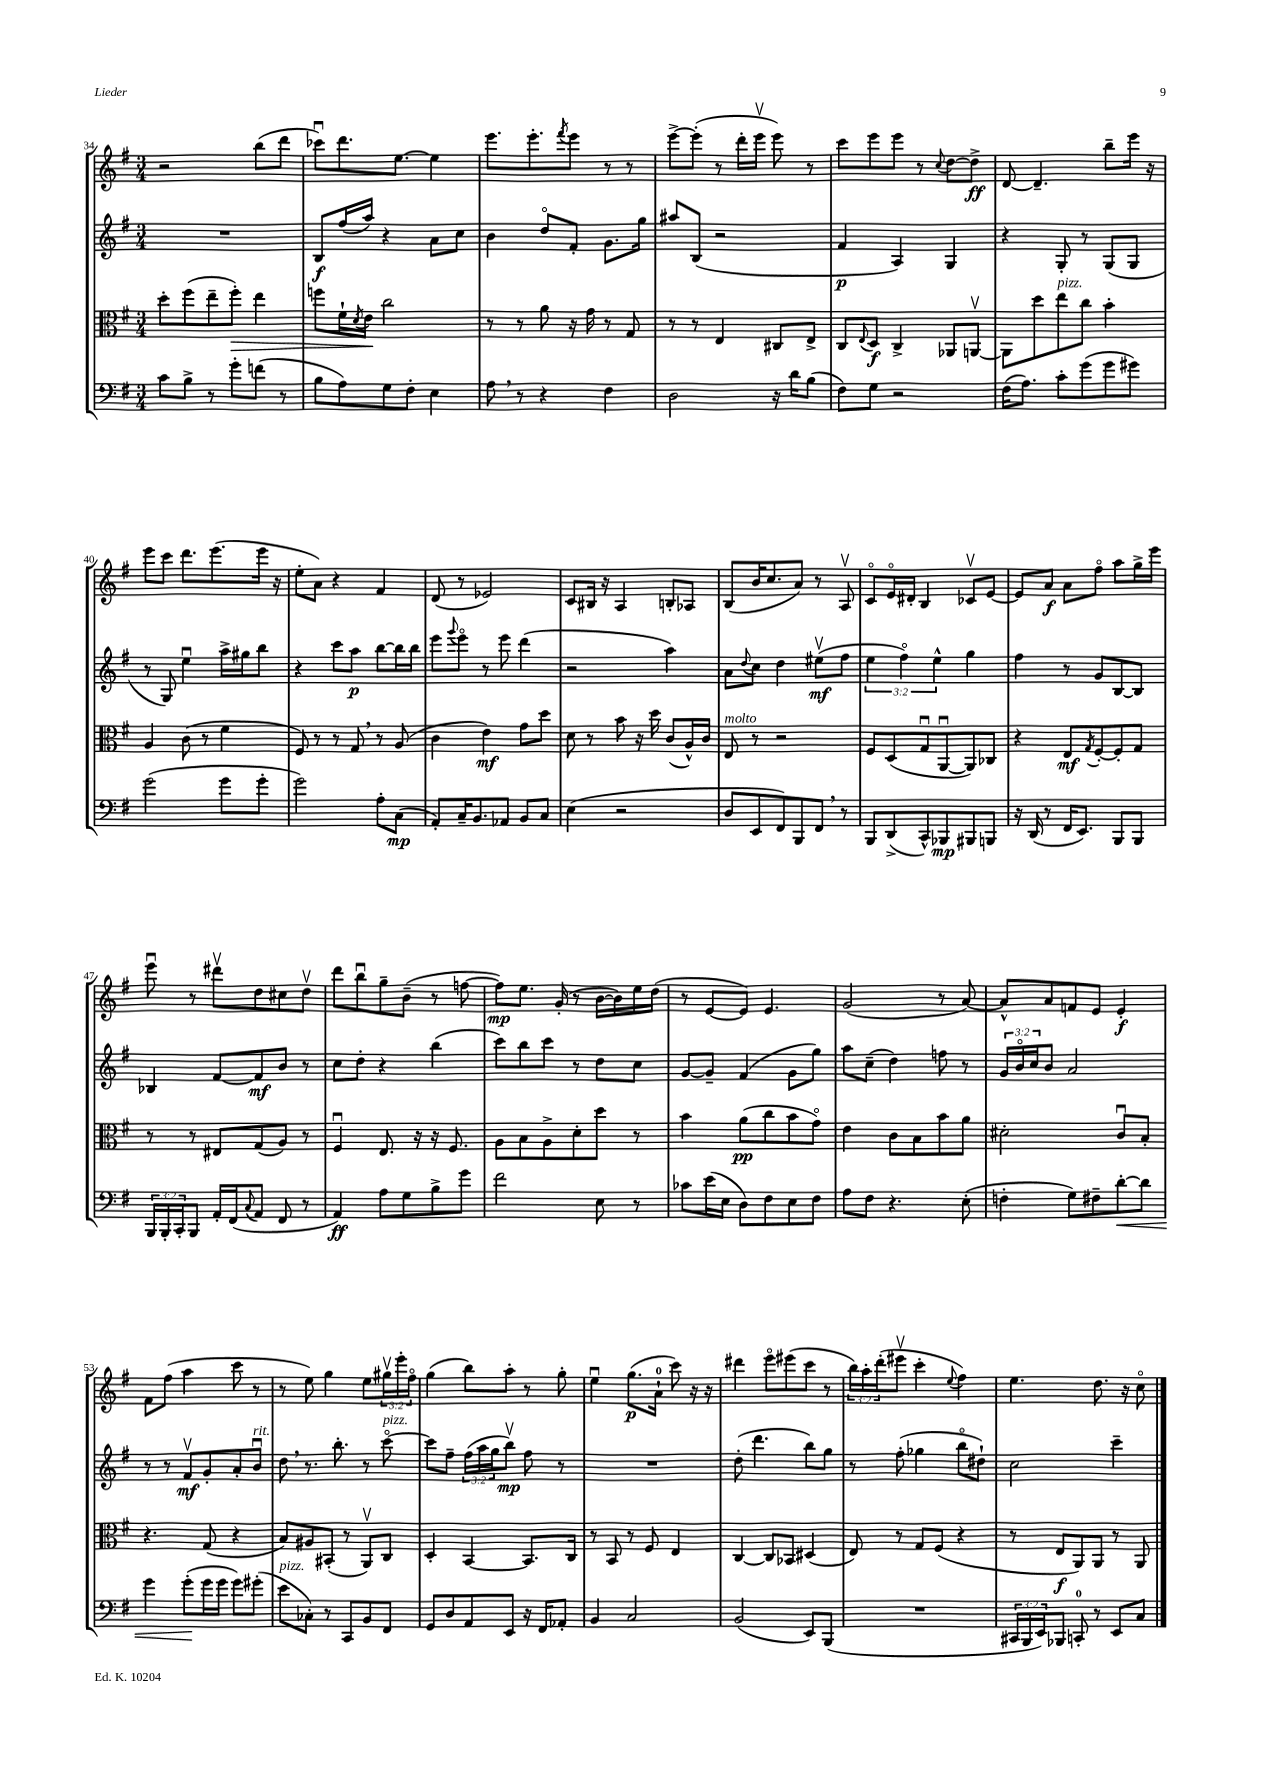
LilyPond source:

<<
\new StaffGroup <<
\new Staff = "s0" {
    \clef treble \key g \major \numericTimeSignature \time 3/4 \override Staff.TupletNumber.text = #tuplet-number::calc-fraction-text
    r2 b''8( d'''8 |
    ces'''8\downbow) d'''8. e''8.~ e''4 |
    e'''8. e'''8.-. \acciaccatura { fis'''8 } e'''8 r8 r8 |
    e'''8~-> e'''8-.( r8 d'''16-. e'''16\upbow e'''8) r8 |
    c'''8 e'''8 e'''8 r8 \appoggiatura { c''8 } d''8~ d''8->\ff |
    d'8~ d'4.-- b''8-- e'''16 r16 |
    e'''8 c'''8 d'''8. e'''8.( e'''16 r16 |
    e''8-. a'8) r4 fis'4 |
    d'8( r8 ees'2) |
    c'8 bis16 r16 a4 b8-. aes8 |
    b8( b'16 c''8. a'8) r8 a8\upbow |
    c'8\flageolet e'16\flageolet dis'16-. b4 ces'8\upbow e'8~ |
    e'8 a'8\f a'8 fis''8\flageolet a''8 g''16-> e'''16 |
    e'''8\downbow r8 dis'''8\upbow d''8 cis''8 d''8\upbow |
    d'''8 b''8\downbow g''8-- b'8--( r8 f''8~ |
    f''8\mp) e''8. g'16-.( r8 b'16~ b'16) e''16 d''16( |
    r8 e'8~ e'8) e'4. |
    g'2( r8 a'8~) |
    a'8-^ a'8 f'8 e'8 e'4-.\f |
    fis'8 fis''8( a''4 c'''8 r8 |
    r8 e''8) g''4 e''8 \tuplet 3/2 { gis''16\upbow e'''16-. fis''16\flageolet } |
    g''4( b''8) a''8-. r8 g''8-. |
    e''4\downbow g''8.\p( a'16-0-! c'''8) r16 r16 |
    dis'''4 e'''8\flageolet eis'''8( c'''8 r8 |
    \tuplet 3/2 { b''16) a''16-. d'''16-.( } eis'''8\upbow c'''4-. \appoggiatura { e''8 } fis''4) |
    e''4. d''8. r16 c''8\flageolet \bar "|." |
}
\new Staff = "s1" {
    \clef treble \key g \major \numericTimeSignature \time 3/4 \override Staff.TupletNumber.text = #tuplet-number::calc-fraction-text
    R2. |
    b8\f fis''16( a''16) r4 a'8 c''8 |
    b'4 d''8\flageolet fis'8-. g'8. g''16 |
    ais''8 b8( r2 |
    fis'4\p a4) g4 |
    r4 g8-. r8 g8( g8 |
    r8 g8) e''4\downbow a''16-> gis''16 b''8 |
    r4 c'''8 a''8\p b''8~ b''16 b''16 |
    e'''8 \appoggiatura { g'''8 } e'''8\flageolet r8 e'''8 d'''4( |
    r2 a''4) |
    a'8 \appoggiatura { d''8 } c''8 d''4 eis''8\upbow\mf( fis''8 |
    \tuplet 3/2 { e''4 fis''4\flageolet) e''4-^ } g''4 |
    fis''4 r8 g'8 b8~ b8 |
    bes4 fis'8~ fis'8\mf b'8 r8 |
    c''8 d''8-. r4 b''4( |
    c'''8) b''8 c'''8 r8 d''8 c''8 |
    g'8~ g'8-- fis'4( g'8 g''8) |
    a''8 c''8--( d''4) f''8 r8 |
    \tuplet 3/2 { g'16 b'16\flageolet c''16 } b'8 a'2 |
    r8 r8 fis'8\upbow\mf g'8-. a'8-. b'8\downbow^\markup { \italic "rit." } |
    d''8 \breathe r8. b''8.-. r8 c'''8~\flageolet^\markup { \italic "pizz." } |
    c'''8 fis''8-- \tuplet 3/2 { fis''16( a''16 g''16 } b''8\upbow\mp) fis''8 r8 |
    R2. |
    d''8-.( d'''4. b''8) g''8 |
    r8 fis''8-.( ges''4 b''8\flageolet dis''8-!) |
    c''2 c'''4-- \bar "|." |
}
\new Staff = "s2" {
    \clef alto \key g \major \numericTimeSignature \time 3/4
    d''8-. fis''8( e''8-- fis''8-.\>) e''4 |
    f''8 fis'16-! \acciaccatura { d'8 } e'16\! c''2 |
    r8 r8 a'8 r16 g'16 r8 g8 |
    r8 r8 e4 cis8 e8-> |
    c8 \appoggiatura { e8 } d8\f c4-> aes,8 a,8~\upbow |
    a,8 d''8 e''8^\markup { \italic "pizz." } c''8 b'4-. |
    a4 c'8( r8 fis'4 |
    fis8) r8 r8 g8 \breathe r8 a8( |
    c'4 e'4\mf) g'8 d''8 |
    d'8 r8 b'8 r16 d''16 c'8( a16-^) c'16 |
    e8^\markup { \italic "molto" } r8 r2 |
    fis8 d8( g8\downbow a,8~\downbow a,8) ces8 |
    r4 e8\mf \acciaccatura { g8 } fis8~-. fis8-. g8 |
    r8 r8 eis8 g8( a8) r8 |
    fis4\downbow e8. r16 r16 fis8. |
    a8 b8 a8-> d'8-. d''8 r8 |
    b'4 a'8\pp( c''8 b'8 g'8\flageolet) |
    e'4 c'8 b8 b'8 a'8 |
    dis'2-. c'8\downbow b8-. |
    r4. g8( r4 |
    b8) ais8 bis,8-.( r8 a,8\upbow) c8 |
    d4-. b,4~ b,8. c16 |
    r8 b,8 r8 fis8 e4 |
    c4~ c8 bes,8 dis4( |
    e8) r8 g8 fis8( r4 |
    r8 e8\f a,8) a,8 r8 a,8 \bar "|." |
}
\new Staff = "s3" {
    \clef bass \key g \major \numericTimeSignature \time 3/4 \override Staff.TupletNumber.text = #tuplet-number::calc-fraction-text
    c'8 b8-> r8 g'8-. f'8( r8 |
    b8 a8) g8 fis8-. e4 |
    a8 \breathe r8 r4 fis4 |
    d2 r16 d'16 b8( |
    fis8) g8 r2 |
    fis16( a8.) c'8-. g'8( g'8 gis'8) |
    g'2( g'8 g'8-. |
    g'2) a8-. c8\mp( |
    a,8-.) c16-- b,8. aes,8 b,8 c8 |
    e4( r2 |
    d8 e,8 fis,8) b,,8 fis,8 \breathe r8 |
    b,,8 d,8->( c,8-^) bes,,8\mp bis,,8 b,,8 |
    r16 d,16( r8 fis,16 e,8.) b,,8 b,,8 |
    \tuplet 3/2 { b,,16 b,,16-. c,16-. } b,,8 a,16-. fis,16( \appoggiatura { c8 } a,8 fis,8 r8 |
    a,4\ff) a8 g8 b8-> g'8 |
    fis'2 e8 r8 |
    ces'8 e'16( e16 d8) fis8 e8 fis8 |
    a8 fis8 r4. e8-.( |
    f4-. g8) fis8-- d'8~-.\< d'8 |
    g'4 g'8-.\!( g'16 g'16 g'8) gis'8-.( |
    e'8^\markup { \italic "pizz." } ces8-.) r8 c,8 b,8 fis,8 |
    g,8 d8 a,8 e,8 r16 fis,16 aes,8-. |
    b,4 c2 |
    b,2( e,8) b,,8( |
    R2. |
    \tuplet 3/2 { cis,16 b,,16 e,16) } bes,,8 c,8-0-. r8 e,8 c8 \bar "|." |
}
>>
>>
\layout { \context { \Score currentBarNumber = #34 } }
